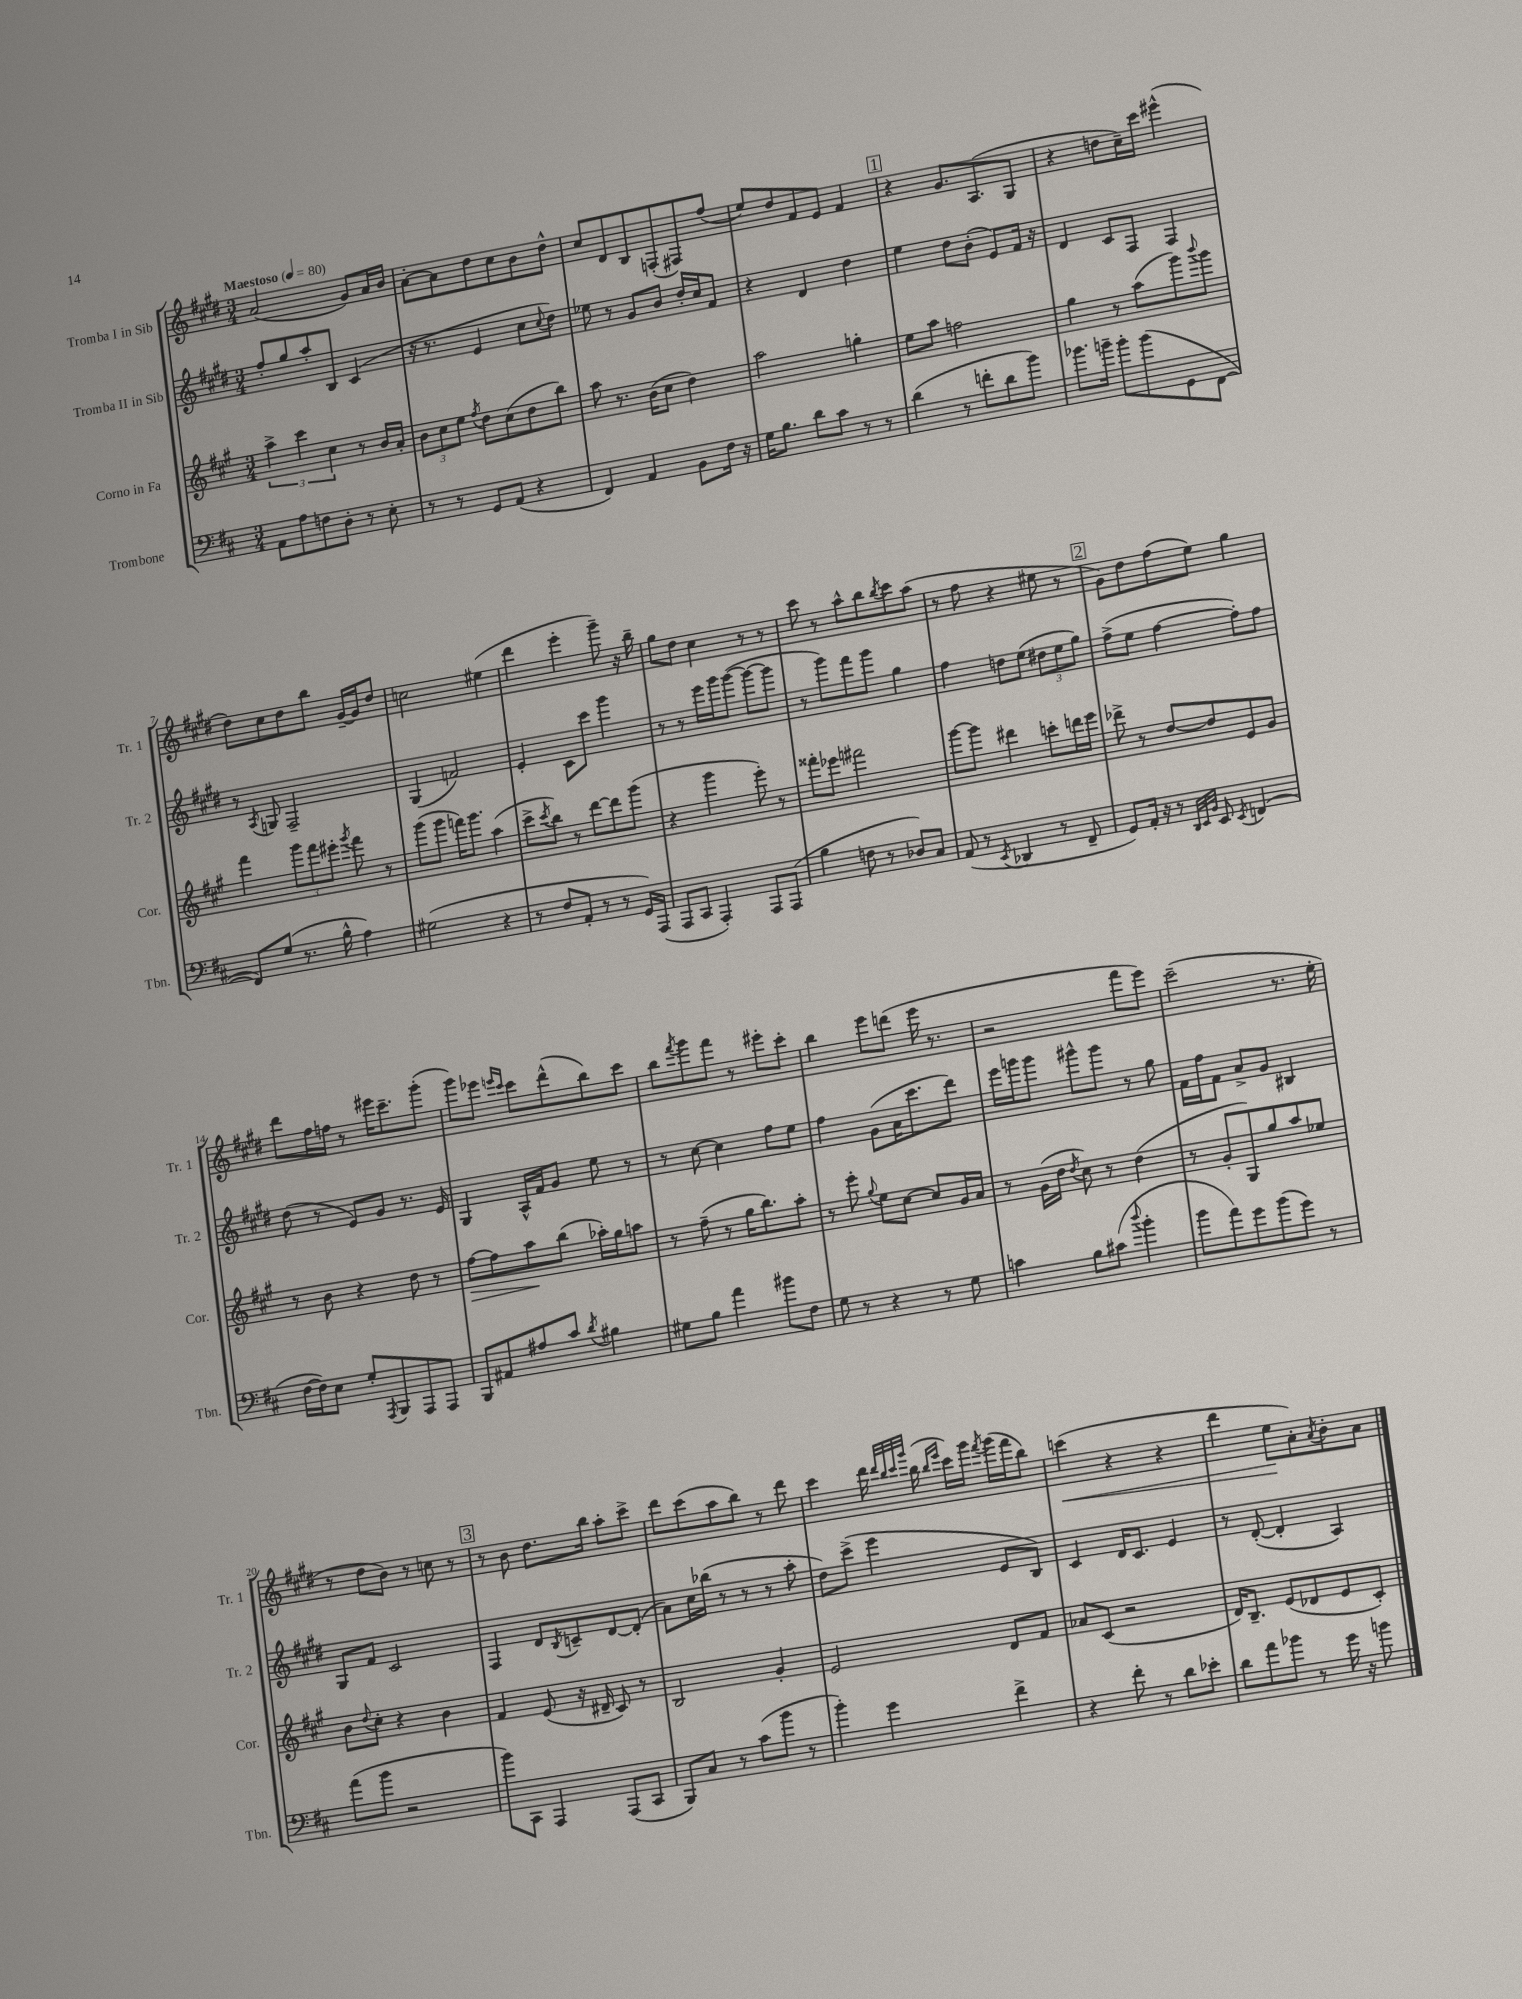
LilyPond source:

<<
\new StaffGroup <<
\new Staff = "s0" \with { instrumentName = "Tromba I in Sib" shortInstrumentName = "Tr. 1" } {
    \clef treble \key e \major \numericTimeSignature \time 3/4 \tempo "Maestoso" 4 = 80
    a'2( gis'8) a'16 b'16 |
    a'8~-. a'8 dis''8 cis''8 b'8 dis''8-^ |
    cis''8 dis'8 b8 f8-.( fis8) fis''8( |
    e''8) dis''8 fis'8 e'8 fis'4 |
    \mark \markup { \box "1" } r4 gis'8. a8.( gis8 |
    r4 d''8 cis''16--) cis'''16 eis'''4-^( |
    dis''8) cis''8 dis''8 b''8 gis'16~-- gis'16 dis''8 |
    c''2 eis''4( |
    dis'''4 e'''4-. gis'''8--) r16 b''16-- |
    gis''8 dis''8 cis''4 r8 r8 |
    cis'''8 r8 a''8-^ b''8 \acciaccatura { b''8 } cis'''8 a''8( |
    r8 fis''8 r4 eis''8 r8 |
    \mark \markup { \box "2" } gis'8) dis''8 fis''8( e''8) gis''4 |
    dis'''8 fis''16 f''16 r8 eis'''16 cis'''8.-- gis'''8-.( |
    gis'''8) ees'''8 \grace { e'''16 cis'''16 } cis'''8 dis'''8-^( b''8) cis'''8 |
    b''8 \acciaccatura { fis'''8 } gis'''8 fis'''8 r8 eis'''8-. cis'''8-. |
    b''4 e'''8 d'''8( e'''16 r8. |
    r2 fis'''8 e'''8) |
    cis'''2--( r8. e''16-. |
    r8 dis''8 b'8) r8 c''8 r8 |
    \mark \markup { \box "3" } r8 b'8 dis''8. b''16 a''8-. cis'''8-> |
    dis'''8 cis'''8( a''8 b''8) r8 dis'''8 |
    cis'''4 dis'''16 \grace { dis'''32 b''32 cis'''32 gis'''32 } b''16( \grace { b''16 e'''16 } cis'''16) gis'''16 \acciaccatura { fis'''8 } gis'''16( fis'''16 b''8) |
    c'''4\<( r4 r4 |
    dis'''4 e''8\! a'8-.) \acciaccatura { a'8 } b'8-. a'8 \bar "|." |
}
\new Staff = "s1" \with { instrumentName = "Tromba II in Sib" shortInstrumentName = "Tr. 2" } {
    \clef treble \key e \major \numericTimeSignature \time 3/4
    fis''8-. gis''8 a''8-. b8 cis'4( |
    r16 r8. e'4 cis''8 \appoggiatura { cis''8 } dis''8) |
    ees''8 r8 gis'8 b'8 dis''16-. cis''16 fis'8 |
    r4 dis'4 dis''4 |
    \mark \markup { \box "1" } e''4 dis''8 b'8-.( e'8) fis'16 r16 |
    dis'4 cis'8 fis8 fis4 |
    r8 \acciaccatura { a8 } g8 fis2-- |
    gis4( f'2) |
    e'4-. cis'8 cis'''8 gis'''4 |
    r8 r8 e'''16 gis'''16 gis'''8~( gis'''8~ gis'''8 |
    r8 gis'''8) fis'''8 gis'''8 gis''4 |
    fis''4 d''8 e''8( \tuplet 3/2 { dis''8 e''8 gis''8) } |
    \mark \markup { \box "2" } fis''8->( e''8 fis''4~ fis''8-.) fis''8 |
    dis''8( r8 e'8) gis'8 r8. e'16 |
    gis4 a16-^ fis'16 gis'8 e''8 r8 |
    r8 cis''8~ cis''4 fis''8 e''8 |
    fis''4 gis'8( a'16 cis'''8. dis'''8) |
    e'''16 g'''16 g'''8 gis'''8-^ gis'''8 r8 gis''8 |
    fis'16 fis''16 fis'8 a'8-> gis'8 bis4 |
    gis8 fis'8 cis'2 |
    \mark \markup { \box "3" } fis4 dis'8 \acciaccatura { b8 } c'8-- dis'8~ dis'8-.( |
    a'8) cis''16 bes''16( r8 r8 r8 a''8-. |
    dis''8) cis'''8->( e'''4 e'8 b8) |
    cis'4 dis'16 cis'8. e'4 |
    r8 dis'8~-.( dis'4-. a4) \bar "|." |
}
\new Staff = "s2" \with { instrumentName = "Corno in Fa" shortInstrumentName = "Cor." } {
    \clef treble \key a \major \numericTimeSignature \time 3/4
    \tuplet 3/2 { a''4-> cis'''4 cis''4 } r8 b'16 a'16-. |
    \tuplet 3/2 { b'8 cis''8 e''8 } \acciaccatura { fis''8 } d''8 cis''8( d''8 b''8) |
    a''8 r8. b'16( cis''8 d''4) |
    a''2 g''4-. |
    \mark \markup { \box "1" } e''8 a''8 f''2 |
    gis''4 r8 a''8( gis'''8) \appoggiatura { b'''8 } gis'''8 |
    fis'''4 \tuplet 3/2 { gis'''8 fis'''8 eis'''8-. } \acciaccatura { gis'''8 } fis'''8 r8 |
    gis'''8( gis'''8 f'''16) gis'''8. a''4( |
    cis'''8-> \acciaccatura { cis'''8 } b''8) r8 d'''8~ d'''8 gis'''8( |
    r4 gis'''4 e'''8-.) r8 |
    fisis'''8-. ees'''8 fis'''2 |
    gis'''8~ gis'''8 dis'''4 c'''8-. d'''16 e'''16 |
    \mark \markup { \box "2" } des'''8-> r8 d''8~ d''8 e'8 gis'8 |
    r8 b'8 r4 d''8 r8 |
    fis''8~\> fis''8 a''8\! b''8( aes''16-.) gis''16 a''8 |
    r8 fis''8--( r8 gis''16 b''8.) a''8-. |
    r8 e'''8-. \appoggiatura { gis''8 } e''8 cis''8~ cis''8 gis'16 a'16 |
    r8 gis'16( d''16 \acciaccatura { d''8 } cis''8) r8 d''4( |
    r8 gis'8-. gis8) gis''8 a''8 ees''8 |
    b'8 \appoggiatura { d''8 } cis''8-. r4 b'4 |
    \mark \markup { \box "3" } fis'4 e'8( r16 dis'16-- cis'8) r8 |
    b2 gis'4-. |
    e'2 d'8 fis'8 |
    aes'8 cis'8( r2 |
    d'16) b8.-- e'8( des'8 e'8 cis'8-.) \bar "|." |
}
\new Staff = "s3" \with { instrumentName = "Trombone" shortInstrumentName = "Tbn." } {
    \clef bass \key d \major \numericTimeSignature \time 3/4
    a,8 a8 f8 d8-. r8 e8-. |
    r8 r8 g,8 a,8( r4 |
    fis,4) a,4 b,8 fis16 r16 |
    g16 b8. d'8 cis'8 r8 r8 |
    \mark \markup { \box "1" } d'4( r8 f'8-. d'8 b'8) |
    bes'8. b'16-- b'8-. b'8( g,8 fis,8~ |
    fis,8) g8( r8. b16-^ a4) |
    gis2( r4 |
    r8 fis8 a,8-. r8 r8 g,16) a,,16( |
    a,,8 cis,8 a,,4-.) a,,8 a,,8( |
    b4 f8 r8 des8) cis8 |
    a,8( r8 \acciaccatura { e,8 } des,4 r8 fis,8-- |
    \mark \markup { \box "2" } g,8) a,16-. r16 r8 \grace { d,32 e,32 b,32 } e,8 \acciaccatura { e,8 } f,4( |
    fis16~ fis16) e8 g8-. \acciaccatura { a,,8 } b,,8 a,,8 a,,8 |
    b,,8 ais,8 ais8 cis'8 \acciaccatura { d'8 } bis4 |
    gis8 b8 a'4 bis'8 fis8 |
    g8 r8 r4 r8 g8 |
    c'4 b8 cis'8( \appoggiatura { d''8 } b'4-. |
    b'8 a'8) g'8 b'8( g'8) r8 |
    a'8( b'8 r2 |
    \mark \markup { \box "3" } b'8) cis,8 a,,4 a,,8( cis,8 |
    b,,8) cis8 r8 cis'8( b'8 r8 |
    b'4-.) g'4 fis'4-> |
    r4 fis'8-. r8 d'8 ees'8-. |
    d'8 a'8 bes'8 r8 g'16 r16 b'8 \bar "|." |
}
>>
>>
